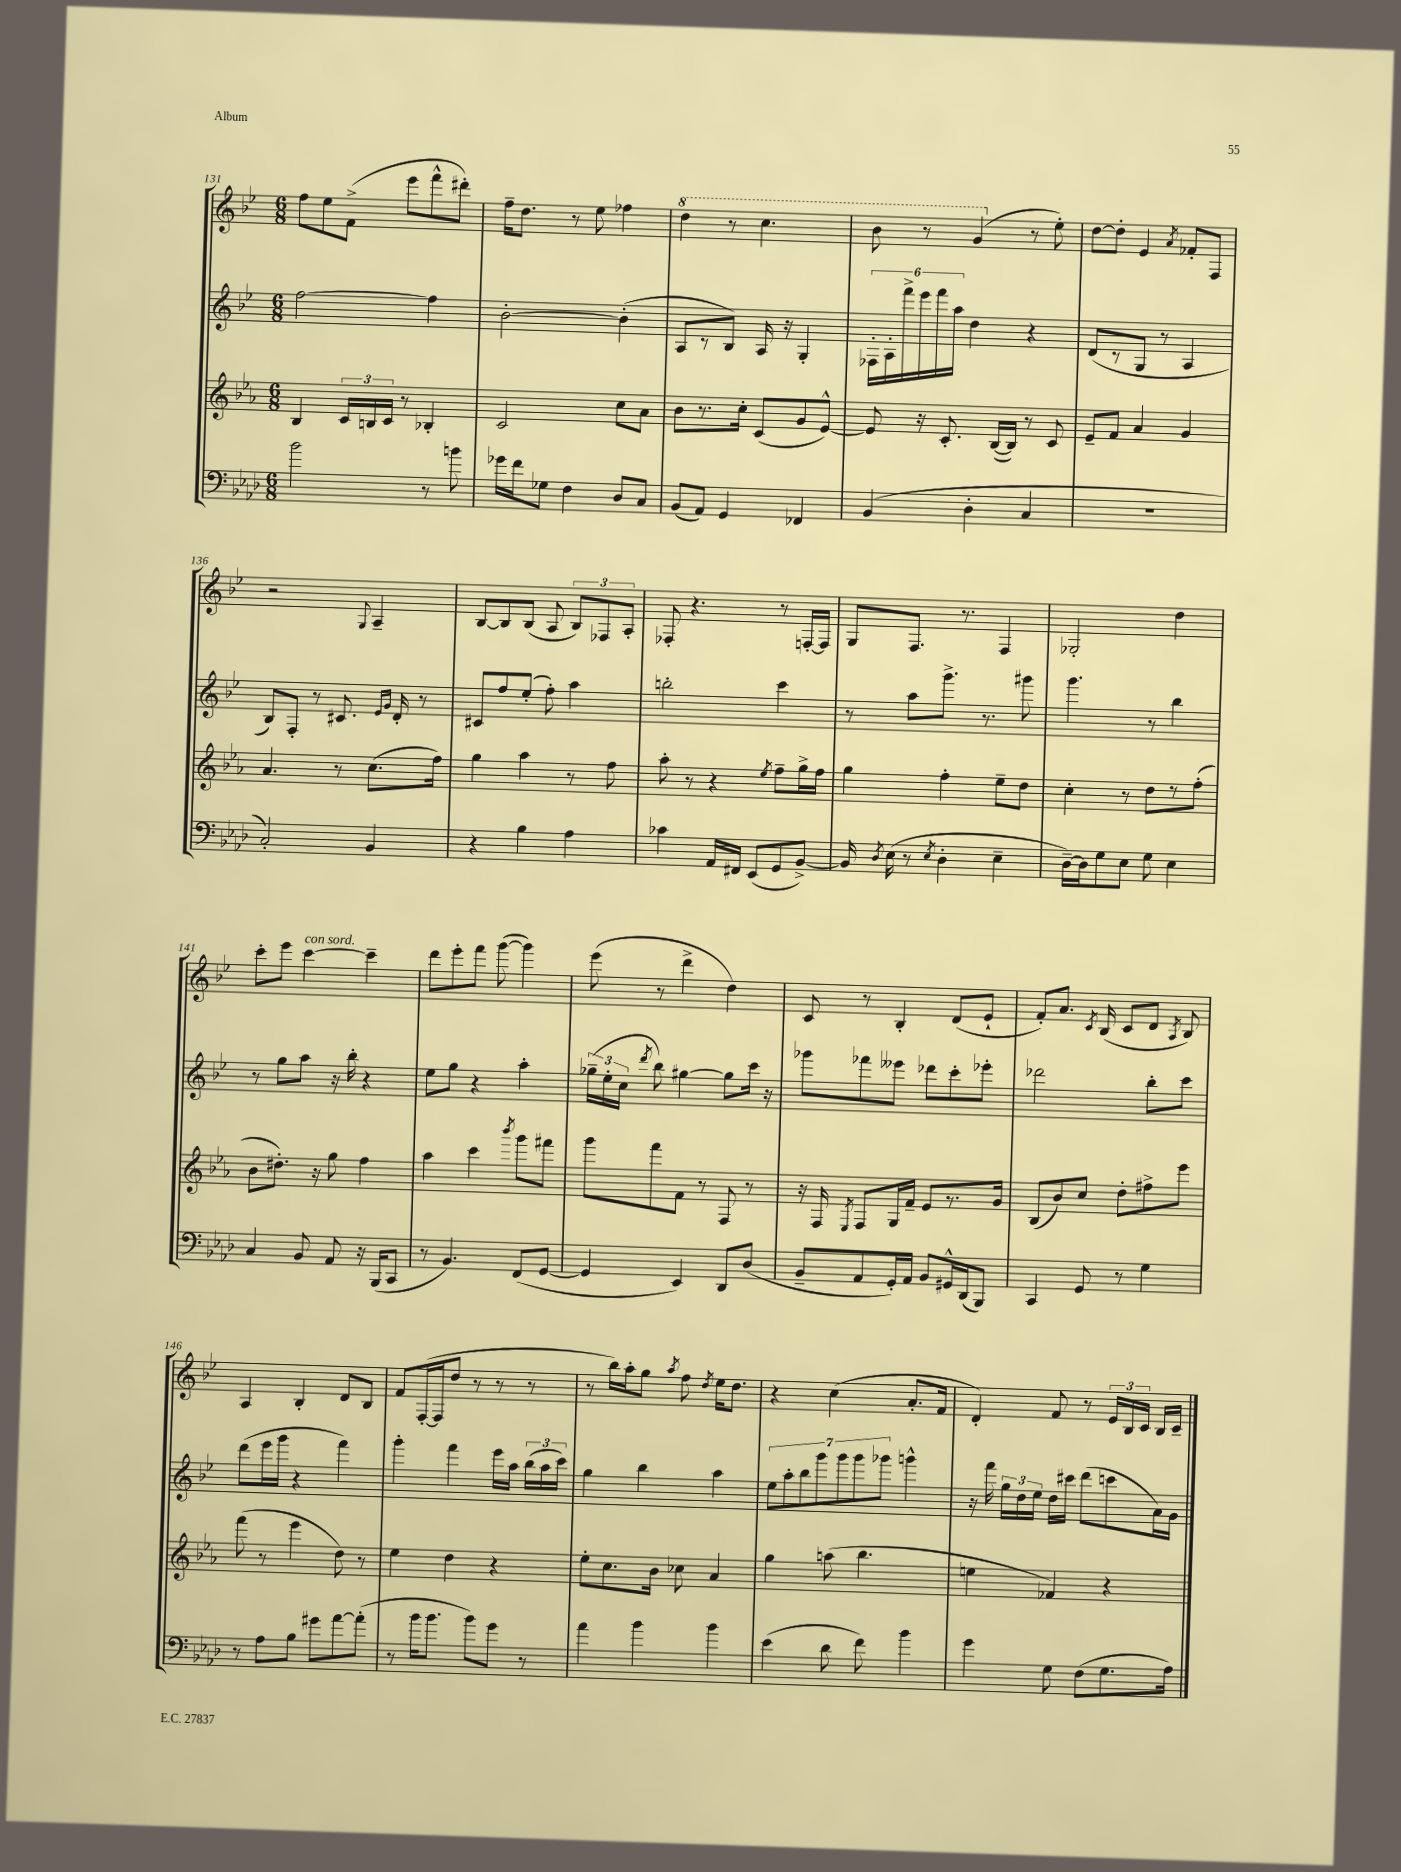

**kern	**kern	**kern	**kern
*staff4	*staff3	*staff2	*staff1
*clefF4	*clefG2	*clefG2	*clefG2
*k[b-e-a-d-]	*k[b-e-a-]	*k[b-e-]	*k[b-e-]
*M6/8	*M6/8	*M6/8	*M6/8
2b-	4B-	[2ff	8ff
.	.	.	8ee-
.	24c	.	(8f^
.	24B	.	.
.	24c	.	.
.	8r	.	8eee-
8r	4B-'	4ff]	8fff^^
8b	.	.	8ddd#')
=	=	=	=
16g-	2c	[2b-'	16ff~
16f	.	.	8.dd
8G-	.	.	.
4F	.	.	8r
.	.	.	8ee-
8D-	8cc	(4b-']	4ff-
8C	8a-	.	.
=	=	=	=
(8BB-	8b-	8A	4ddd
8AA-)	8.r	8r	.
4GG	.	8B-)	8r
.	16cc'	.	.
.	(8c	16A	4.ccc
.	.	16r	.
4FF-	8g	4G'	.
.	[8e-^^)	.	.
=	=	=	=
(4BB-	8e-]	24F-'	8bb-
.	.	24A'	.
.	.	24fff^	.
.	16r	24eee-	8r
.	.	24fff	.
.	8.c'	.	.
.	.	24aa	.
4D-'	.	4dd	(4gg
.	([16B-	.	.
.	16B-])	.	.
4C	8r	4r	8r
.	8c	.	8ee-')
=	=	=	=
2.r	8e-~	(8d	[8dd
.	8f	8r	8dd']
.	4a-	8G	4e-
.	.	8r	.
.	.	.	8qa
.	4g	4A	8f-'
.	.	.	8F
=	=	=	=
2C')	4.a-	8B-)	2r
.	.	8F'	.
.	.	8r	.
.	8r	8.c#	.
.	.	.	8qqG
4BB-	(8.cc	.	4A~
.	.	16qqe-	.
.	.	16qqg	.
.	.	16d'	.
.	.	8r	.
.	16ff)	.	.
=	=	=	=
4r	4gg	8c#	[8B-
.	.	8ff	8B-]
4B-	4aa-	(8ee-'	(8B-
.	.	8ff')	8A
4A-	8r	4aa	12B-)
.	.	.	12F-
.	8ff	.	.
.	.	.	12A'
=	=	=	=
4c-	8aa-'	2bb'	8F-'
.	8r	.	4.r
16AA-	4r	.	.
16FF#	.	.	.
(8EE-	.	.	.
.	8qee-	.	.
8GG	8ff~	4ccc	8r
[8BB-^)	16gg^	.	[16F'
.	16ff	.	16F]
=	=	=	=
16BB-]	4gg	8r	8G
8qD-	.	.	.
(16E-	.	.	.
8r	.	8aa	8.F
8qE-	.	.	.
4D-'	4ff'	8.ggg^	.
.	.	.	8.r
.	.	8.r	.
4E-~	8ee-~	.	4F
.	8dd	8ggg#	.
=	=	=	=
[16D-~)	4cc'	4.ggg	2G-'
16D-]	.	.	.
8G	.	.	.
8E-	8r	.	.
8G	8dd	8r	.
4E-	8r	4bb-	4dd
.	(8ff'	.	.
=	=	=	=
4C	8b-	8r	8ccc'
.	8.dd#')	8gg	8eee-
8BB-	.	8aa	[4ccc
.	16r	.	.
8AA-	8gg	16r	.
.	.	16bb-'	.
16r	4ff	4r	4ccc~]
(16BBB-	.	.	.
8CC	.	.	.
=	=	=	=
8r	4aa-	8ee-	8ddd
4.BB-)	.	8gg	8eee-'
.	4ccc	4r	8fff
.	.	.	([8ggg
.	8qbbb-	.	.
(8FF	8ggg	4aa'	4ggg])
[8GG	8fff#	.	.
=	=	=	=
4GG]	8ggg	(24gg-~	(8eee-
.	.	24ee-'	.
.	.	24cc	.
.	.	8qddd	.
.	8fff	8bb-)	8r
4EE-)	8f	[4gg#	4ddd^
.	8r	.	.
8DD-	8F	8gg#]	4dd)
(8D-	8r	16ccc	.
.	.	16r	.
=	=	=	=
8BB-~	16r	8ggg-	8c
.	16F	.	.
.	8qE-	.	.
8AA-	8F	8fff-	8r
16GG')	16G	8eee--	4B-'
16AA-	16f~	.	.
8BB-	8e-	8ddd-	.
16GG#^^	8.r	8ccc'	(8d
(16DD-	.	.	.
8BBB-)	.	8eee-'	8e-`
.	16g	.	.
=	=	=	=
4CC	(8B-	2ddd-	8f')
.	8b-)	.	8.a
8GG	8cc	.	.
.	.	.	8qc
.	.	.	(16B-
8r	8dd'	.	8c
4G	8ff#^	8bb-'	8d
.	.	.	8qA
.	8eee-	8ccc	8B-)
=	=	=	=
8r	(8fff	(8ddd	4A
8A-	8r	16eee-	.
.	.	16ggg	.
8B-	4eee-	4r	4B-'
8g#	.	.	.
[8a-	8dd)	4fff)	8d
(8a-']	8r	.	8B-
=	=	=	=
8r	4ee-	4ggg'	8f
16b-	.	.	([16F'
8.b-	.	.	16F]
.	4dd	4fff	8dd
8b-)	.	.	8r
8g	4r	16eee-	8r
.	.	16aa	.
8r	.	(24bb-	8r
.	.	24aa	.
.	.	24ccc)	.
=	=	=	=
4a-	8ee-'	4gg	8r
.	8.cc	.	16bb-)
.	.	.	16aa'
4b-	.	4bb-	8gg
.	16b-	.	.
.	.	.	8qaa
.	8cc-	.	8ff
.	.	.	8qdd
4b-	4a-	4aa	16ee-
.	.	.	8.dd
=	=	=	=
(4e-	4gg	14ee-	4r
.	.	14aa'	.
.	.	14bb-	.
.	.	14ggg	.
8d-	(8aa	.	(4cc
.	.	14ggg	.
.	.	14ggg	.
8f)	4.bb-	.	.
.	.	14ggg-	.
4b-	.	4ggg^^	8.a'
.	.	.	16f
=	=	=	=
4g	4ee	16r	4d')
.	.	16fff	.
.	.	24gg	.
.	.	24dd	.
.	.	24ee-	.
8G	4f-)	16dd	8f
.	.	16ccc#	.
(8F	.	(8ddd	8r
8.G	4r	8ccc	24e-
.	.	.	24B-
.	.	.	24c
.	.	16a)	16B-
16A-)	.	16g	16c~
==	==	==	==
*-	*-	*-	*-
